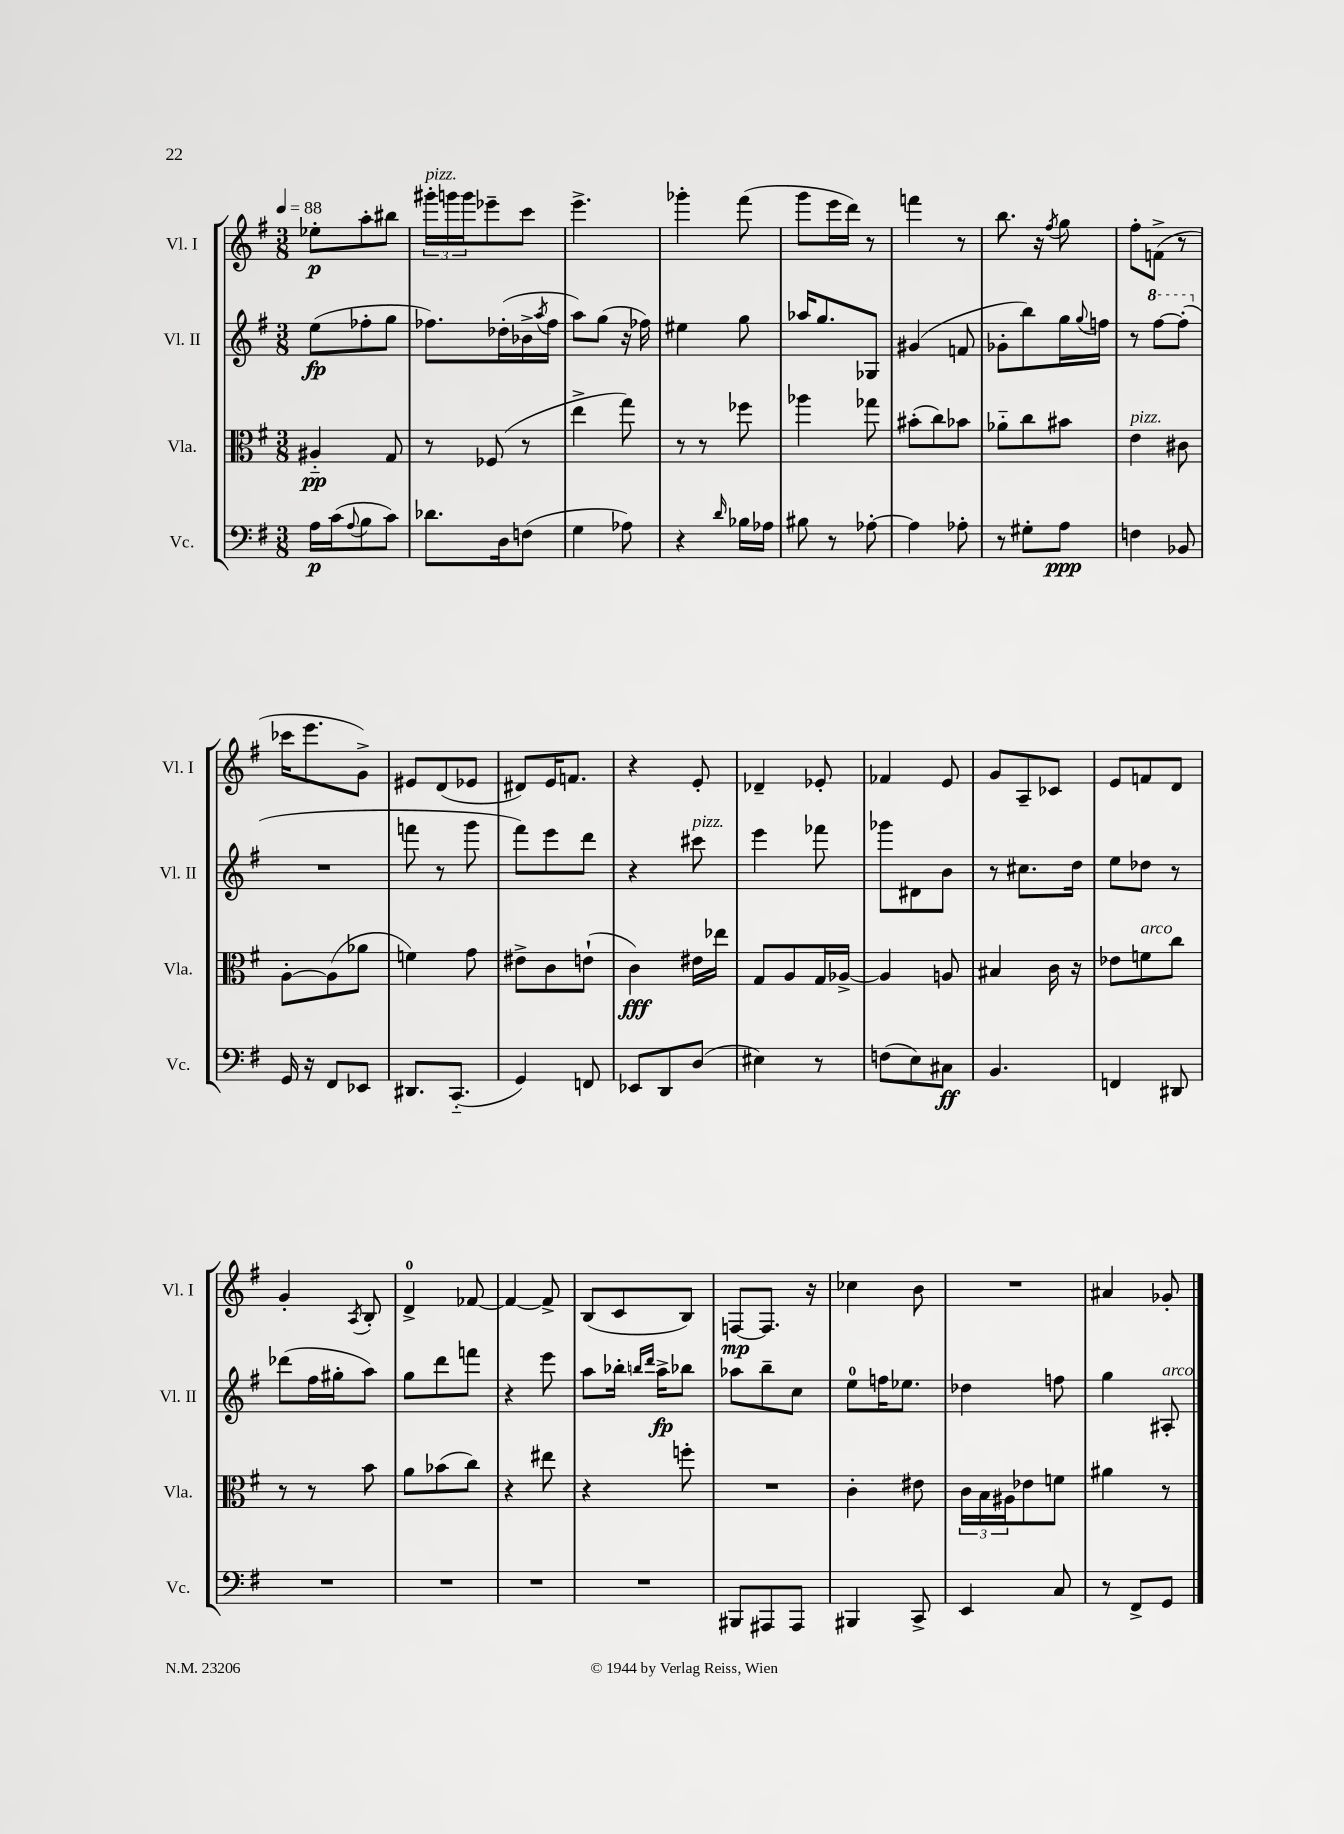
<<
\new StaffGroup <<
\new Staff = "s0" \with { instrumentName = "Vl. I" shortInstrumentName = "Vl. I" } {
    \clef treble \key g \major \numericTimeSignature \time 3/8 \tempo 4 = 88
    ees''8-.\p a''8-. bis''8 |
    \tuplet 3/2 { gis'''16-.^\markup { \italic "pizz." } g'''16 g'''16 } ees'''8-- c'''8 |
    e'''4.-> |
    ges'''4-. fis'''8( |
    g'''8 e'''16 d'''16) r8 |
    f'''4 r8 |
    b''8. r16 \acciaccatura { fis''8 } g''8 |
    fis''8-. f'8->( r8 |
    ces'''16 e'''8. g'8->) |
    eis'8 d'8( ees'8 |
    dis'8) e'16 f'8. |
    r4 e'8-. |
    des'4-- ees'8-. |
    fes'4 e'8 |
    g'8 a8-- ces'8 |
    e'8 f'8 d'8 |
    g'4-. \acciaccatura { a8 } b8-. |
    d'4-0-> fes'8~ |
    fes'4~ fes'8-> |
    b8( c'8 b8) |
    f8~\mp f8. r16 |
    ces''4 b'8 |
    R4. |
    ais'4 ges'8-. \bar "|." |
}
\new Staff = "s1" \with { instrumentName = "Vl. II" shortInstrumentName = "Vl. II" } {
    \clef treble \key g \major \numericTimeSignature \time 3/8
    e''8\fp( fes''8-. g''8 |
    fes''8.) des''16-.( bes'16-> \acciaccatura { a''8 } fes''16 |
    a''8) g''8( r16 fes''16) |
    eis''4 g''8 |
    aes''16 g''8. ges8 |
    gis'4( f'8 |
    ges'8-. b''8) g''16 \appoggiatura { g''8 } f''16 |
    r8 \ottava #1 fis'''8~ fis'''8-.( \ottava #0 |
    R4. |
    f'''8 r8 g'''8 |
    fis'''8) e'''8 d'''8 |
    r4 cis'''8^\markup { \italic "pizz." } |
    e'''4 fes'''8 |
    ges'''8 dis'8 b'8 |
    r8 cis''8. d''16 |
    e''8 des''8 r8 |
    des'''8( fis''16 gis''16-. a''8) |
    g''8 d'''8 f'''8 |
    r4 e'''8 |
    a''8 bes''16-. \grace { b''16 d'''16 } a''16->\fp bes''8 |
    aes''8 b''8-- c''8 |
    e''8-0 f''16 ees''8. |
    des''4 f''8 |
    g''4 ais8-.^\markup { \italic "arco" } \bar "|." |
}
\new Staff = "s2" \with { instrumentName = "Vla." shortInstrumentName = "Vla." } {
    \clef alto \key g \major \numericTimeSignature \time 3/8
    ais4-_\pp g8 |
    r8 fes8( r8 |
    e''4-> g''8) |
    r8 r8 fes''8 |
    aes''4 ges''8 |
    bis'8-.( c''8) bes'8 |
    aes'8-_ c''8 bis'8 |
    e'4^\markup { \italic "pizz." } cis'8 |
    a8~-. a8( aes'8 |
    f'4) g'8 |
    eis'8-> c'8 e'8-!( |
    c'4\fff) eis'16 ees''16 |
    g8 a8 g16 aes16~-> |
    aes4 a8 |
    bis4 c'16 r16 |
    ees'8 f'8^\markup { \italic "arco" } c''8 |
    r8 r8 b'8 |
    a'8 bes'8( c''8) |
    r4 eis''8 |
    r4 f''8-. |
    R4. |
    c'4-. eis'8 |
    \tuplet 3/2 { c'16 b16 ais16 } ees'8 f'8 |
    ais'4 r8 \bar "|." |
}
\new Staff = "s3" \with { instrumentName = "Vc." shortInstrumentName = "Vc." } {
    \clef bass \key g \major \numericTimeSignature \time 3/8
    a16\p c'16( \appoggiatura { a8 } b8 c'8) |
    des'8. d16 f8( |
    g4 aes8) |
    r4 \grace { d'16 } bes16 aes16 |
    bis8 r8 aes8~-. |
    aes4 aes8-. |
    r8 gis8-. a8\ppp |
    f4 bes,8 |
    g,16 r16 fis,8 ees,8 |
    dis,8. c,8.-_( |
    g,4) f,8 |
    ees,8 d,8 d8( |
    eis4) r8 |
    f8( e8) cis8\ff |
    b,4. |
    f,4 dis,8 |
    R4. |
    R4. |
    R4. |
    R4. |
    bis,,8 ais,,8 ais,,8 |
    bis,,4 c,8-> |
    e,4 c8 |
    r8 fis,8-> g,8 \bar "|." |
}
>>
>>
\layout { \context { \Score \remove "Bar_number_engraver" } }
